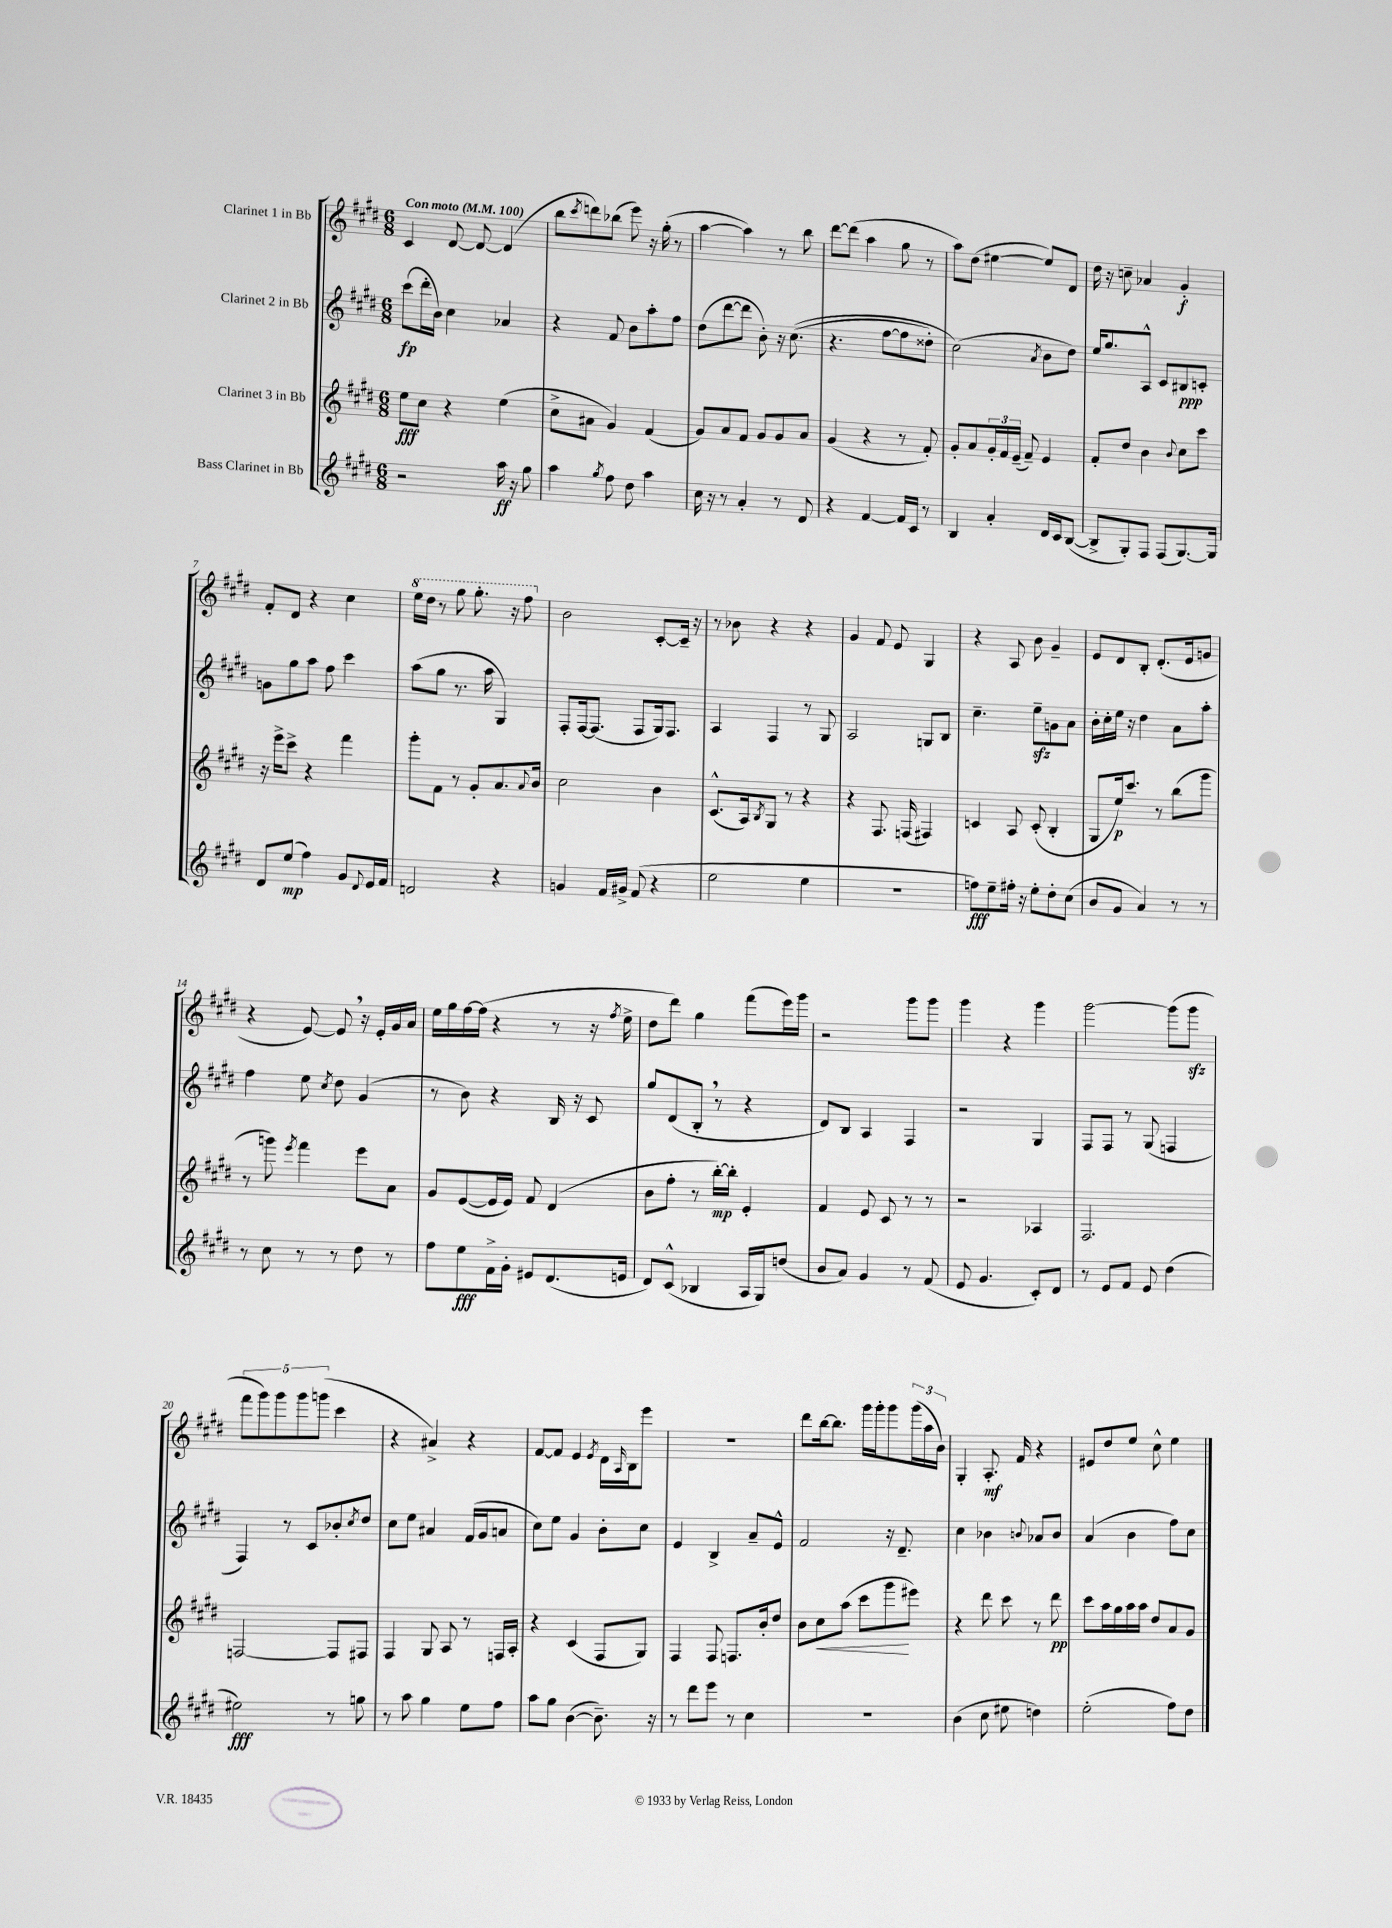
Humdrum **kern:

**kern	**kern	**kern	**kern
*staff4	*staff3	*staff2	*staff1
*clefG2	*clefG2	*clefG2	*clefG2
*k[f#c#g#d#]	*k[f#c#g#d#]	*k[f#c#g#d#]	*k[f#c#g#d#]
*M6/8	*M6/8	*M6/8	*M6/8
*MM100	*MM100	*MM100	*MM100
2r	8ee\L	(8ccc#\L	4c#/
.	8cc#\J	16ddd#'\L	.
.	.	16b\JJ)	.
.	4r	4cc#\	[8d#/
.	.	.	8d#/_
16aa\	(4ee\	4a-/	(4d#/]
16r	.	.	.
8gg#\	.	.	.
=	=	=	=
4aa\	8cc#^\L	4r	8bb\L
.	.	.	8qccc#/
.	8a#\J	.	8ddd\)
8qgg#/	.	.	.
8ff#\	4g#/)	8f#/	(8bb-\J
8dd#\	.	8b\L	8eee\)
4aa\	(4f#/	8aa'\	16r
.	.	.	(16gg#'\
.	.	8ff#\J	8r
=	=	=	=
16cc#\	8g#/L)	(8dd#\L	[4aa\
16r	.	.	.
8r	8a/	[8ddd#\	.
4a'/	8f#/J	8ddd#\]J	4aa\])
.	8g#/L	8b'\)	.
8r	8g#/	16r	8r
.	.	&((8.cc#\	.
8d#/	8a/J	.	8bb\
=	=	=	=
4r	(4g#/	4.r	[8ddd#\L
.	.	.	(8ddd#\]J
[4f#/	4r	.	4aa\
.	.	[8ff#\L	.
16f#/]LL	8r	8ff#\]	8gg#\
16c#/JJ	.	.	.
8r	8f#'/)	8dd##'\J)	8r
=	=	=	=
4B/	8g#'/L	(2cc#\&)	8aa\L)
.	8a/	.	(8dd#\J
4a'/	24g#'/L	.	[4ee#\
.	24f#/	.	.
.	(24e~/JJ	.	.
.	8f#~/)	.	.
.	.	8qa/	.
16d#/LL	4e/	8b\L	8ee#/]L)
16c#/J	.	.	.
([8B/J	.	8dd#\J)	8d#/J
=	=	=	=
8B^/]L	8f#'/L	16ee/LK	16dd#\
.	.	8.gg#/	16r
8G#'/)	8dd#/J	.	8cc~\
8F#/J	4b\	8A^^/J	4a-/
(8F#/L	.	8c#/L	.
.	8qqb/	.	.
[8.G#/)	8cc#\L	8B#/	4g#'/
.	8ccc#\J	8c'/J	.
16G#/]Jk	.	.	.
=	=	=	=
8d#/L	16r	8g\L	8f#'/L
.	16eee^\LK	.	.
(8ee/J	8ccc#^\J	8gg#\	8d#/J
4ff#\)	4r	8aa\J	4r
.	.	8ff#\	.
8g#/L	4fff#\	4ccc#\	4cc#\
8qqd#/	.	.	.
16e/L	.	.	.
16f#/JJ	.	.	.
=	=	=	=
2d/	8ggg#'\L	(8aa\L	16eee\LL
.	.	.	16ddd#\JJ
.	8f#\J	8gg#\J	8r
.	8r	8.r	8ggg#\
.	8g#'/L	.	8.ggg#'\
.	.	16aa\	.
4r	8.a/	4G#/)	.
.	.	.	16r
.	.	.	8fff#\
.	8qqa/	.	.
.	16b/Jk	.	.
=	=	=	=
4g/	2cc#\	8F#'/L	2b\
.	.	[16F#/k	.
.	.	(8.F#/]J	.
16f#/LL	.	.	.
16g#^/JJ	.	.	.
(8f#/	.	8F#/L	.
4r	4b\	16G#/k)	[8c#'/L
.	.	8.F#/J	.
.	.	.	16c#~/]Jk
.	.	.	16r
=	=	=	=
2ee\	(8.c#^^/L	4A/	8r
.	.	.	8b-\
.	16A/k)	.	.
.	8qB/	.	.
.	8G#/J	4F#/	4r
.	8r	.	.
4ee\	4r	8r	4r
.	.	8G#/	.
=	=	=	=
2.r	4r	2A/	4g#/
.	8.F#/	.	8f#/
.	.	.	8e/
.	(16F/	.	.
.	4F#/)	8G/L	4G#/
.	.	8B/J	.
=	=	=	=
8ff\L)	4c/	4.cc#~\	4r
8ee~\	.	.	.
16ff#'\Jk	8A/	.	8A/
16r	.	.	.
8ee'\L	(8c'/	8ee~\L	8b\
8dd#'\	4B'/	8g\	4g#~/
(8cc#\J	.	8a\J	.
=	=	=	=
8b/L	8G#/L	16b'\LL	8e/L
.	.	16cc#'\	.
8g#/J	16ee/k)	16ee\JJ	8d#/
.	8.ccc#/J	16r	.
4a/)	.	4dd#\	8B'/J
.	8r	.	(8.d#'/L
8r	(8bb\L	8a\L	.
.	.	.	16e/k
8r	8ggg#\J	8aa'\J	8g/J
=	=	=	=
8r	8r	4ff#\	4r
8cc#\	8ggg\)	.	.
.	8qeee/	.	.
8r	4fff#\	8ee\	[8e/)
.	.	8qcc#/	.
8r	.	8dd#\	8e/]
8dd#\	8eee\L	(4g#/	16r
.	.	.	16e'/LL
8r	8a\J	.	16g#/
.	.	.	16a/JJ
=	=	=	=
8ff#\L	8g#/L	8r	16ee\LL
.	.	.	16gg#\
8ee\	([8e/	8b\)	[16ff#\
.	.	.	(16ff#\]JJ
16f#^\L	16e/]L	4r	4r
16g#'\JJ	16e/JJ)	.	.
8e#/L	8f#/	.	.
(8.d#/	(4d#/	16B/	8r
.	.	16r	.
.	.	8c#/	16r
.	.	.	8qff#/
16e/Jk	.	.	16ee^\
=	=	=	=
8d#/L)	8b\L	8gg#/L	8dd#\L
(8c#^^/J	8ff#'\J	(8d#/	8ddd#\J)
4B-/	8r	8B'/J	4gg#\
.	[16bb'\LL)	8r	.
.	16bb'\]JJ	.	.
16A/LL	4e'/	4r	(8fff#\L
16G#/J)	.	.	.
(8dd/J	.	.	16eee\L)
.	.	.	16ggg#\JJ
=	=	=	=
8b/L	4f#/	8d#/L)	2r
8a/J)	.	8B/J	.
4g#/	8e/	4A/	.
.	8c#/	.	.
8r	8r	4F#/	8ggg#\L
(8f#/	8r	.	8ggg#\J
=	=	=	=
8e/	2r	2r	4ggg#\
4.g#/	.	.	.
.	.	.	4r
8c#'/L)	4A-/	4G#/	4ggg#\
8d#/J	.	.	.
=	=	=	=
8r	2.F#/	8F#/L	[2ggg#\
8e/L	.	8F#/J	.
8f#/J	.	8r	.
8e/	.	(8G#/	.
(4dd#\	.	4F/	(8ggg#\]L
.	.	.	8ggg#\J
=	=	=	=
2ee#\)	[2F/	4F#/)	10fff#\L
.	.	.	10ggg#\)
.	.	.	10ggg#\
.	.	8r	.
.	.	.	10ggg#\
.	.	8c#/L	.
.	.	.	(10ggg\J
8r	8F/]L	8b-'/	4ccc#\
.	.	8qcc#/	.
8gg\	8F#/J	8dd#/J	.
=	=	=	=
8r	4F#/	8cc#\L	4r
8aa\	.	8ee\J	.
4gg#\	8G#/	4a#/	4a#^/)
.	8A/	.	.
8ee\L	8r	(16f#/LL	4r
.	.	16g#/J	.
8ff#\J	16F/LL	8a/J	.
.	16A'/JJ	.	.
=	=	=	=
8aa\L	4r	8cc#\L)	[8f#/L
8gg#\J	.	8ee\J	8f#/]J
([4b\	(4c#/	4g#/	4e/
.	.	.	8qe/
8.b~\])	8F#/L	8b'\L	16d#\LL
.	.	.	16qqA/
.	.	.	16B\J
.	8G#/J)	8cc#\J	8eee\J
16r	.	.	.
=	=	=	=
8r	4F#/	4e/	2.r
8ddd#\L	.	.	.
8eee\J	8F#/	4B^/	.
8r	8.F/L	.	.
4cc#\	.	8a~/L	.
.	16b'/k	.	.
.	8dd#/J	8e^^/J	.
=	=	=	=
2.r	8b\L	2f#/	8ddd#\L
.	8cc#\	.	[16bb\k
.	.	.	8.bb\]J
.	(8aa\J	.	.
.	8ccc#\L	.	16ggg#\LL
.	.	.	16ggg#'\J
.	8ggg#\	16r	8ggg#\
.	.	8.d#~/	.
.	8eee#\J)	.	(24ggg#\L
.	.	.	24aa\
.	.	.	24b\JJ)
=	=	=	=
(4b\	4r	4cc#\	4G#'/
8cc#\	8ddd#\	4b-\	8.A'/
8ee#\	8ccc#\	.	.
.	.	.	16f#/
.	.	8qqb/	.
4dd\)	8r	8a-/L	4r
.	8ddd#\	8b/J	.
=	=	=	=
(2ee'\	8ccc#\L	(4a/	8e#/L
.	16aa\L	.	8dd#/
.	16gg#\	.	.
.	16aa\	4b\	8ee/J
.	16aa\JJ	.	.
.	8dd#/L	.	8cc#^^\
8ff#\L)	8a/	8ff#\L)	4ee\
8dd#\J	8g#/J	8cc#\J	.
==	==	==	==
*-	*-	*-	*-
